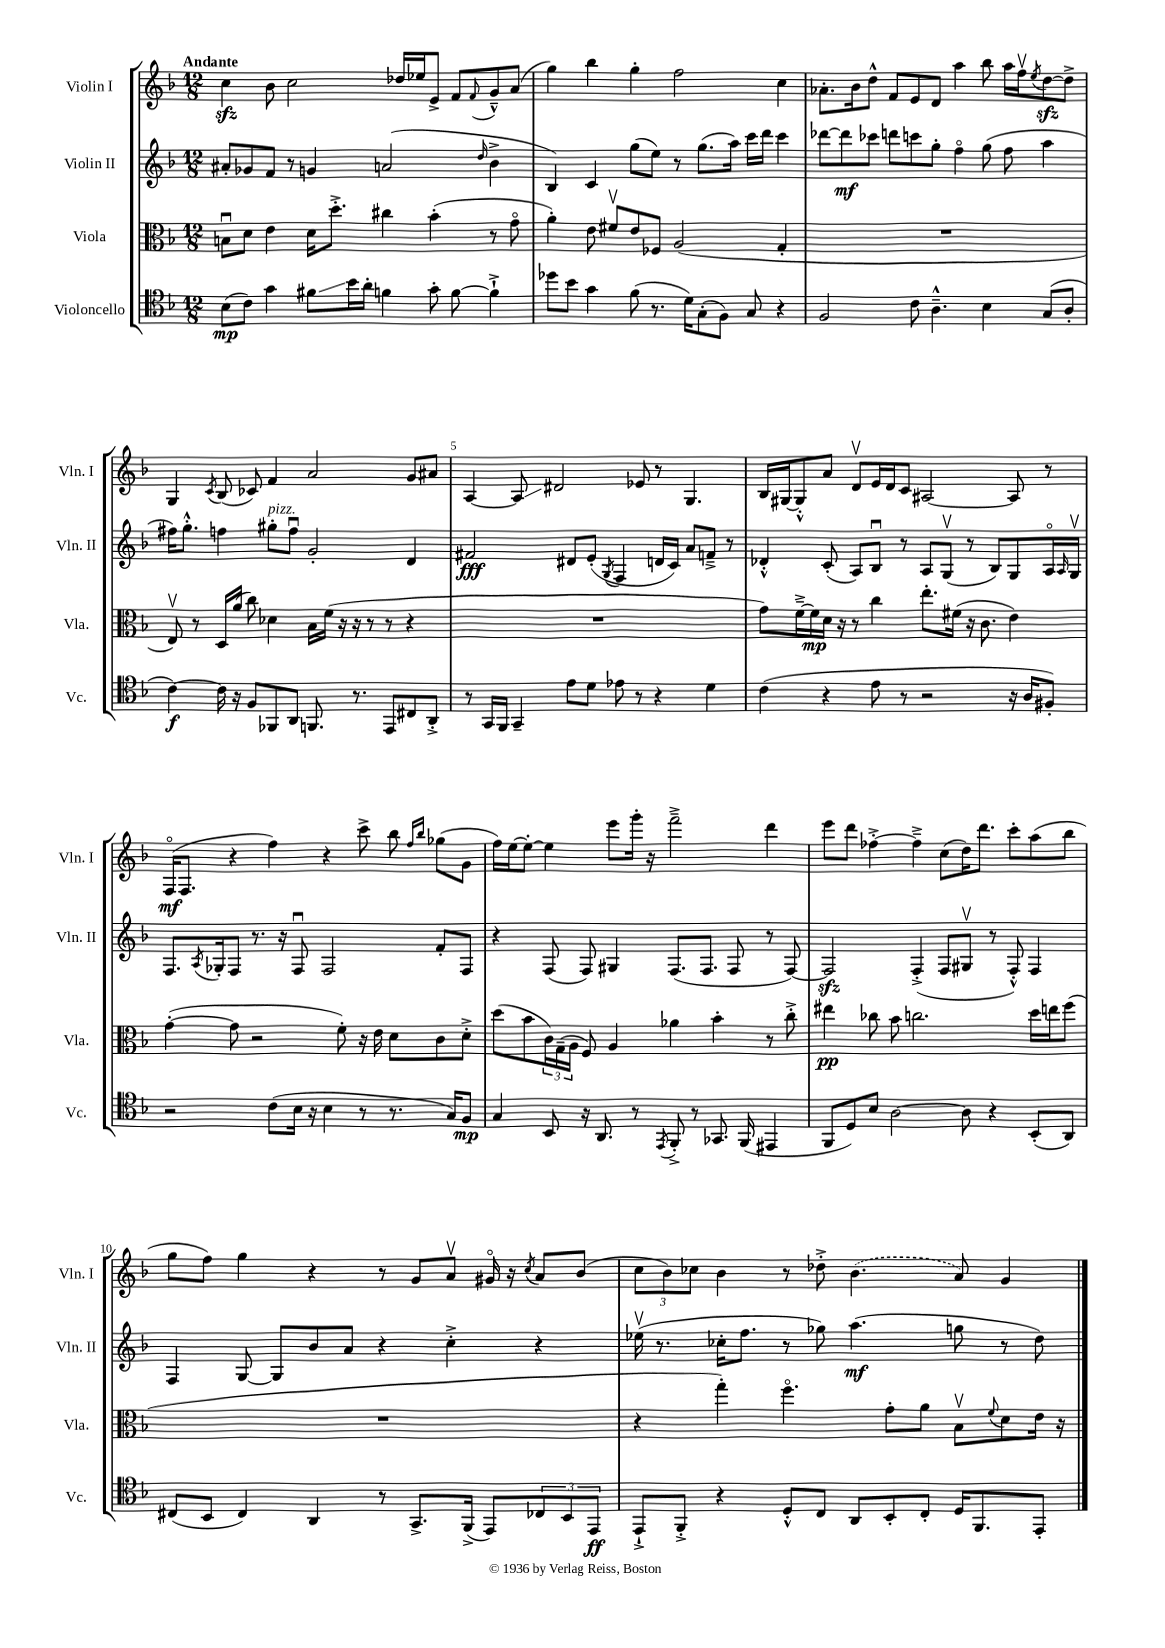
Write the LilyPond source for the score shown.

<<
\new StaffGroup <<
\new Staff = "s0" \with { instrumentName = "Violin I" shortInstrumentName = "Vln. I" } {
    \clef treble \key f \major \numericTimeSignature \time 12/8 \tempo "Andante"
    c''4\sfz bes'8 c''2 des''16 ees''16 e'8-> f'8 \appoggiatura { f'8 } g'8---^ a'8( |
    g''4) bes''4 g''4-. f''2 c''4 |
    aes'8.-. bes'16 d''8-^ f'8 e'8 d'8 a''4 bes''8 a''16 f''16\upbow \acciaccatura { e''8 } d''8~\sfz d''8-> |
    g4 \acciaccatura { c'8 } bes8( ces'8) f'4 a'2 g'8 ais'8 |
    a4~ a8\glissando dis'2 ees'8 r8 g4. |
    bes16 gis16~ gis8-.-^ a'8 d'8\upbow e'16 d'16 c'8 ais2~ ais8 r8 |
    f16\flageolet\mf( f8. r4 f''4) r4 c'''8-> bes''8 \grace { f''16 bes''16 } ges''8( g'8 |
    f''16) e''16~ e''8~-. e''4 e'''8 g'''16-. r16 f'''2---> d'''4 |
    e'''8 d'''8 fes''4~-.-> fes''4---> c''8( d''16) d'''8. c'''8-. a''8( bes''8 |
    g''8 f''8) g''4 r4 r8 g'8 a'8\upbow gis'16\flageolet r16 \acciaccatura { c''8 } a'8 bes'8( |
    \tuplet 3/2 { c''8 bes'8) ces''8 } bes'4 r8 des''8-.-> \once \slurDashed bes'4.( a'8) g'4 \bar "|." |
}
\new Staff = "s1" \with { instrumentName = "Violin II" shortInstrumentName = "Vln. II" } {
    \clef treble \key f \major \numericTimeSignature \time 12/8
    ais'8-. ges'8 f'8 r8 g'4 a'2( \grace { d''16 } bes'4-> |
    bes4) c'4 g''8( e''8) r8 g''8.( a''16) c'''16 d'''16 c'''4 |
    des'''8~ des'''8\mf ces'''8 d'''8 c'''8 g''8-. f''4\flageolet g''8( f''8 a''4 |
    fis''16) g''8.-.-^ f''4 gis''8-.^\markup { \italic "pizz." } f''8\downbow g'2-. d'4 |
    fis'2\fff dis'8 e'8-.( \acciaccatura { g8 } f4 d'16 c'16) a'8 f'8---> r8 |
    des'4-.-^ c'8-.( a8) bes8\downbow r8 a8 g8\upbow( r8 bes8) g8 a16\flageolet \grace { a16 } g16\upbow |
    f8. \acciaccatura { a8 } ges16-. f8 r8. r16 f8\downbow f2 f'8-. f8 |
    r4 f8( f8) gis4 f8.( f8. f8 r8 f8~) |
    f2\sfz f4-.->( f8 gis8\upbow r8 f8-.-^) f4 |
    f4 g8~ g8 bes'8 a'8 r4 c''4-.-> r4 |
    ees''16\upbow( r8. ces''16-. f''8. r8 ges''8) a''4.\mf( g''8 r8 d''8) \bar "|." |
}
\new Staff = "s2" \with { instrumentName = "Viola" shortInstrumentName = "Vla." } {
    \clef alto \key f \major \numericTimeSignature \time 12/8
    b8\downbow d'8 e'4 d'16 d''8.-.-> cis''4 bes'4-.( r8 g'8\flageolet |
    a'4-.) e'8 fis'8\upbow e'8 fes8 a2( g4-. |
    R1. |
    e8\upbow) r8 d16 a'16( c''8) des'4 bes16 f'16( r16 r16 r8 r8 r4 |
    R1. |
    g'8) f'16~---> f'16\mp d'16 r16 r8 c''4 e''8.-. fis'16( r16 c'8. e'4) |
    g'4~-.( g'8 r2 f'8-.) r16 e'16 d'8 c'8 d'8-.-> |
    d''8( bes'8 \tuplet 3/2 { c'16) g16--( a16 } f8) a4 aes'4 bes'4-. r8 c''8-.-> |
    eis''4\pp ces''8 bes'8 c''2. d''16 e''16 f''8( |
    R1. |
    r4 g''4-.) f''4.\flageolet g'8-. a'8 bes8\upbow \appoggiatura { f'8 } d'8 e'16 r16 \bar "|." |
}
\new Staff = "s3" \with { instrumentName = "Violoncello" shortInstrumentName = "Vc." } {
    \clef tenor \key f \major \numericTimeSignature \time 12/8
    bes8\mp( c'8) g'4 fis'8\glissando bes'16 a'16-. f'4 g'8-. f'8~ f'4-!-> |
    des''8 bes'8 g'4 f'8( r8. d'16) g8-.( f8) g8 r4 |
    f2 c'8 a4.---^ bes4 g8( a8-. |
    c'4~\f) c'16 r16 f8 fes,8 a,8 f,8. r8. e,8 cis8 a,8-.-> |
    r8 g,16 f,16 g,4-- e'8 d'8 ees'8 r8 r4 d'4 |
    c'4( r4 e'8 r8 r2 r16 a16 fis8-.) |
    r2 c'8( bes16 r16 bes4 r8 r8. g16) f8\mp |
    g4 bes,8 r16 a,8. r8 \acciaccatura { e,8 } f,8-.-> r8 ges,8. f,16( eis,4 |
    f,8 d8) bes8 a2~ a8 r4 bes,8-.( a,8) |
    cis8( bes,8 cis4) a,4 r8 g,8.-> f,16->( e,8) \tuplet 3/2 { ces8 bes,8 e,8\ff } |
    e,8-!-> f,8-.-> r4 d8-.-^ c8 a,8 bes,8-. c8-. d16 f,8. e,8-. \bar "|." |
}
>>
>>
\layout { \context { \Score \override BarNumber.break-visibility = ##(#f #t #t) barNumberVisibility = #(every-nth-bar-number-visible 5) } }
